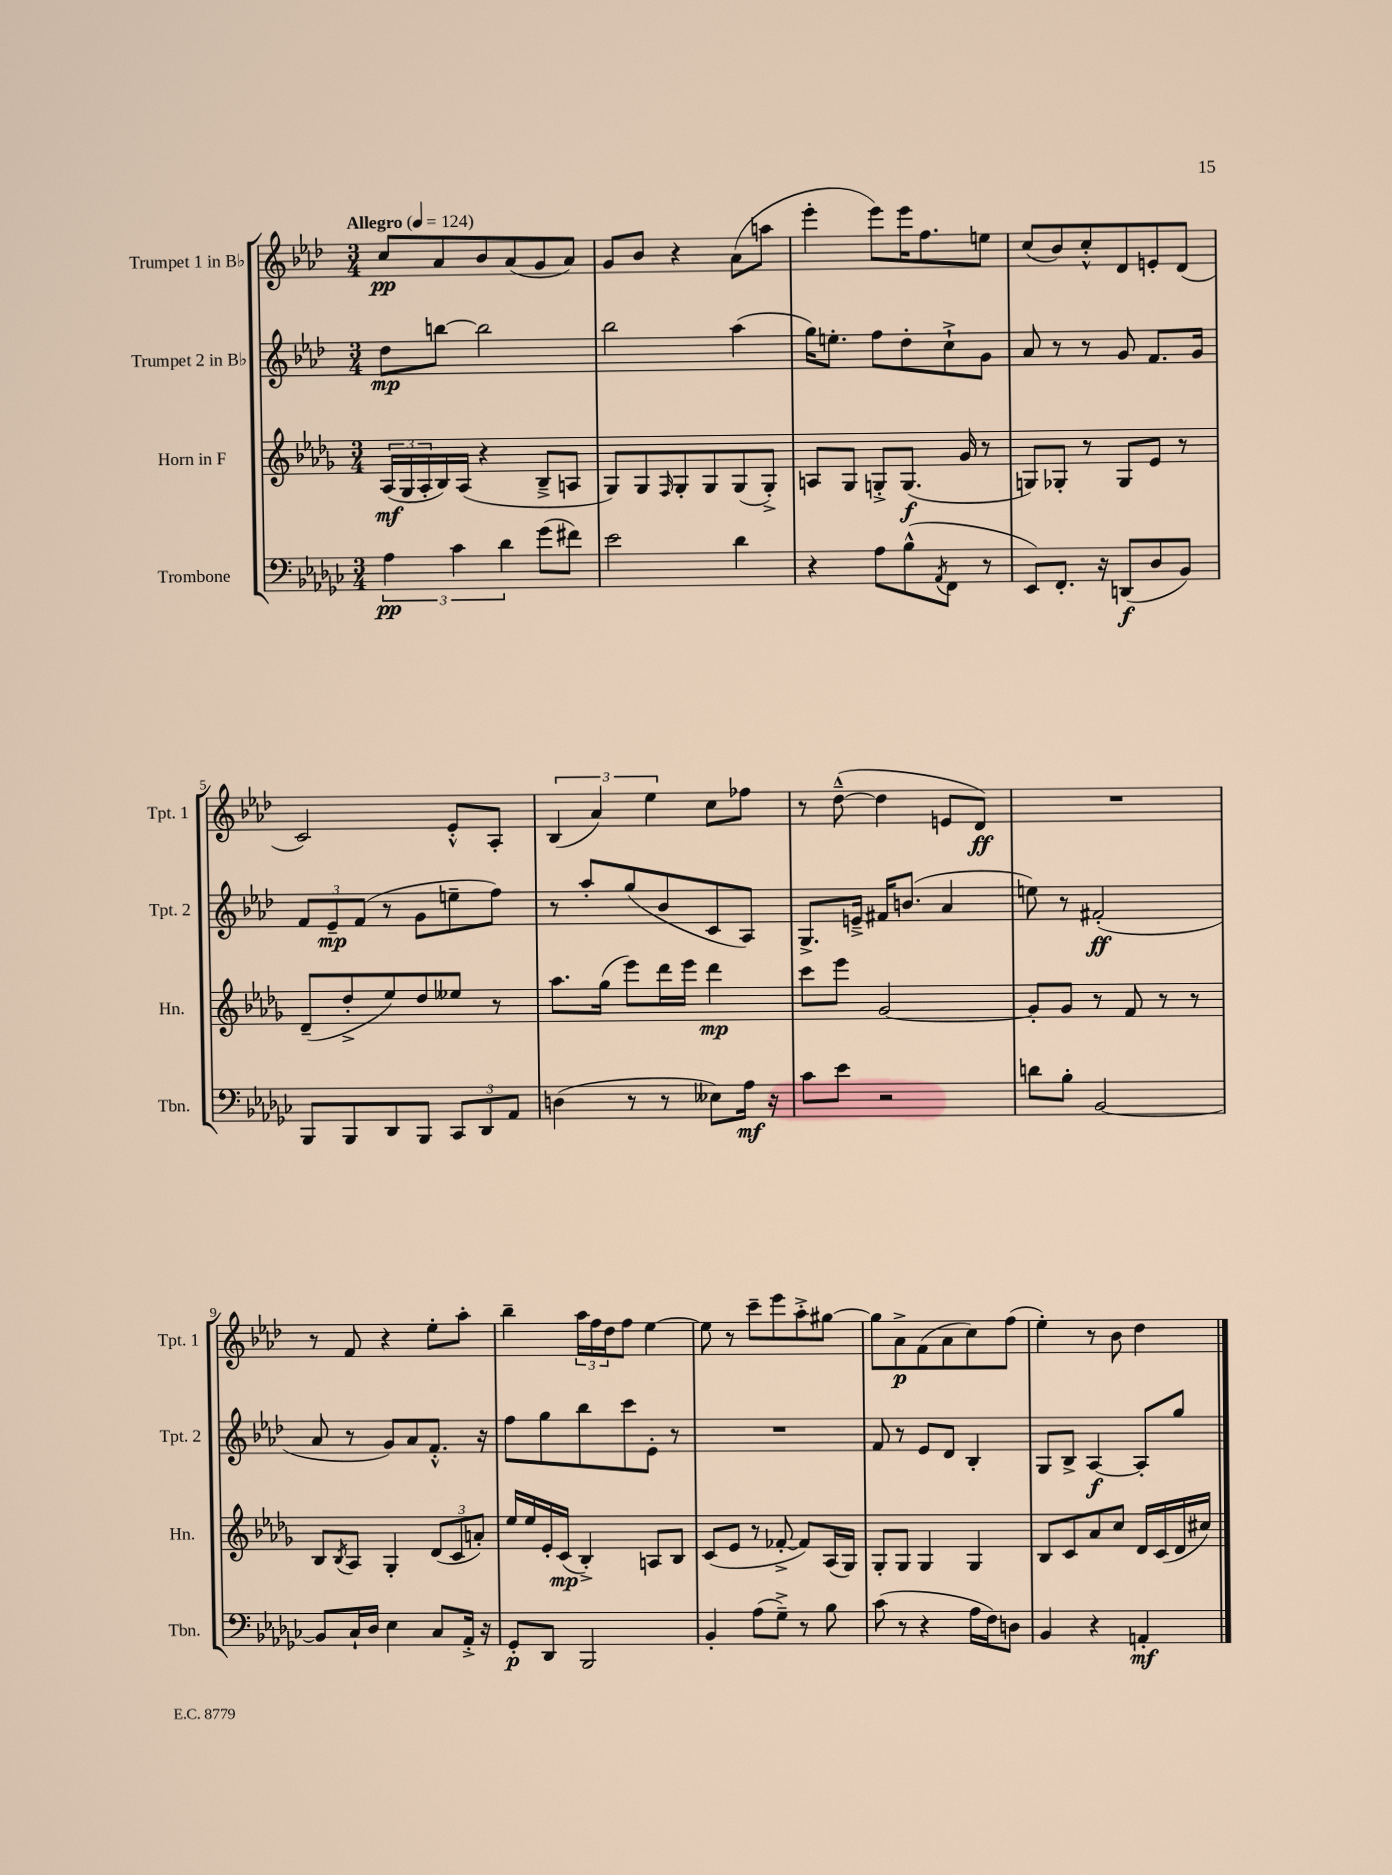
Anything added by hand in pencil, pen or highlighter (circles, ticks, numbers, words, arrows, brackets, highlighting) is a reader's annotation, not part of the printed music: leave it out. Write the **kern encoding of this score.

**kern	**kern	**kern	**kern
*staff4	*staff3	*staff2	*staff1
*clefF4	*clefG2	*clefG2	*clefG2
*k[b-e-a-d-g-c-]	*k[b-e-a-d-g-]	*k[b-e-a-d-]	*k[b-e-a-d-]
*M3/4	*M3/4	*M3/4	*M3/4
*MM124	*MM124	*MM124	*MM124
6A-\	(24A-/LL	8dd-\L	8cc/L
.	24G-/	.	.
.	24A-'/	.	.
.	16B-/)	[8bb\J	8a-/
6c-\	.	.	.
.	(16A-/JJ	.	.
.	4r	2bb\]	8b-/
6d-\	.	.	.
.	.	.	(8a-/
(8g-\L	8B-~^/L	.	8g/
8f#\J)	8A/J	.	8a-/J)
=	=	=	=
2e-\	8G-/L)	2bb-\	8g/L
.	8G-/	.	8b-/J
.	16qqF/	.	.
.	8G-'/	.	4r
.	8G-/	.	.
4d-\	(8G-/	(4aa-\	(8a-\L
.	8G-'^/J)	.	8aa\J
=	=	=	=
4r	8A/L	16gg\LK)	4eee-'\
.	.	8.ee'\J	.
.	8G-/J	.	.
8A-\L	8G'^/L	8ff\L	8eee-\L)
(8B-^^\	(8.G/J	8dd-'\	16eee-\K
.	.	.	8.ff\
8qAA-/	.	.	.
8FF\J	.	8cc`^\	.
.	16g-/	.	.
8r	8r	8g\J	8ee\J
=	=	=	=
8EE-/L)	8G/L)	8a-/	(8cc/L
8.FF'/J	8G-'/J	8r	8b-/)
.	8r	8r	8cc'^^/
16r	.	.	.
(8DD/L	8G-/L	8g/	8d-/
8D-/	8e-/J	8.f/L	8e'/
8BB-/J)	8r	.	(8d-/J
.	.	16g/Jk	.
=	=	=	=
8BBB-/L	(8d-~/L	12f/L	2c/)
.	.	12e-~/	.
8BBB-/	8dd-'^/	.	.
.	.	(12f/J	.
8DD-/	8ee-/)	8r	.
8BBB-/J	8dd-/	8g\L	.
12CC-/L	8ee--/J	8ee~\	8e-'^^/L
12DD-/	.	.	.
.	8r	8ff\J)	8A-'/J
12AA-/J	.	.	.
=	=	=	=
(4D\	8.aa-\L	8r	(6B-/
.	.	8aa-'/L	.
.	.	.	6a-/)
.	(16gg-\Jk	.	.
8r	8eee-\L)	(8gg/	.
.	.	.	6ee-\
8r	16ddd-\L	8b-/	.
.	16eee-\JJ	.	.
8E--\L)	4ddd-\	8c/	8cc\L
16A-\Jk	.	8A-/J)	8ff-\J
16r	.	.	.
=	=	=	=
8c-\L	8ccc\L	8.G^/L	8r
8e-\J	8eee-\J	.	([8dd-~^^\
.	.	16e~^/Jk	.
2r	[2g-/	16f#/LK	4dd-\]
.	.	(8.b/J	.
.	.	4a-/	8e/L
.	.	.	8d-/J)
=	=	=	=
8d\L	8g-'/]L	8ee\)	2.r
8B-'\J	8g-/J	8r	.
[2BB-/	8r	(2f#'/	.
.	8f/	.	.
.	8r	.	.
.	8r	.	.
=	=	=	=
8BB-/]L	8B-/L	8a-/	8r
.	8qB-/	.	.
16C-`/L	8A-/J	8r	8f/
16D-/JJ	.	.	.
4E-\	4G-'/	8g/L)	4r
.	.	8a-/	.
8C-/L	(12d-/L	8.f'^^/J	8ee-'\L
.	12c/	.	.
16AA-'^/Jk	.	.	8aa-'\J
.	12a'/J)	.	.
16r	.	16r	.
=	=	=	=
8GG-'/L	16ee-/LL	8ff\L	4bb-~\
.	16ee-/	.	.
8DD-/J	16e-'/	8gg\	.
.	(16c/JJ	.	.
2BBB-/	4B-'^/)	8bb-\	24aa-\LL
.	.	.	24ff\
.	.	.	24dd-\J
.	.	8ccc\	8ff\J
.	8A/L	8e-'\J	[4ee-\
.	8B-/J	8r	.
=	=	=	=
4BB-'/	(8c/L	2.r	8ee-\]
.	8e-/J	.	8r
(8A-\L	8r	.	8ccc~\L
8G-~^\J)	[8f-'^/	.	8eee-\
8r	8f-/]L)	.	8aa-'^\
8B-\	(16A-/L	.	[8gg#\J
.	16G-/JJ)	.	.
=	=	=	=
(8c-\	8G-'/L	8f/	8gg#\]L
8r	8G-/J	8r	8a-^\
4r	4G-/	8e-/L	(8f\
.	.	8d-/J	8a-\
16A-\LL	4G-/	4B-'/	8cc\)
16F\J)	.	.	.
8D\J	.	.	(8ff\J
=	=	=	=
4BB-/	8B-/L	8G/L	4ee-'\)
.	8c/	8B-^/J	.
4r	8a-/	[4A-/	8r
.	8cc/J	.	8b-\
4AA'/	16d-/LL	8A-'/]L	4dd-\
.	(16c/	.	.
.	16d-/	8gg/J	.
.	16cc#/JJ)	.	.
==	==	==	==
*-	*-	*-	*-
